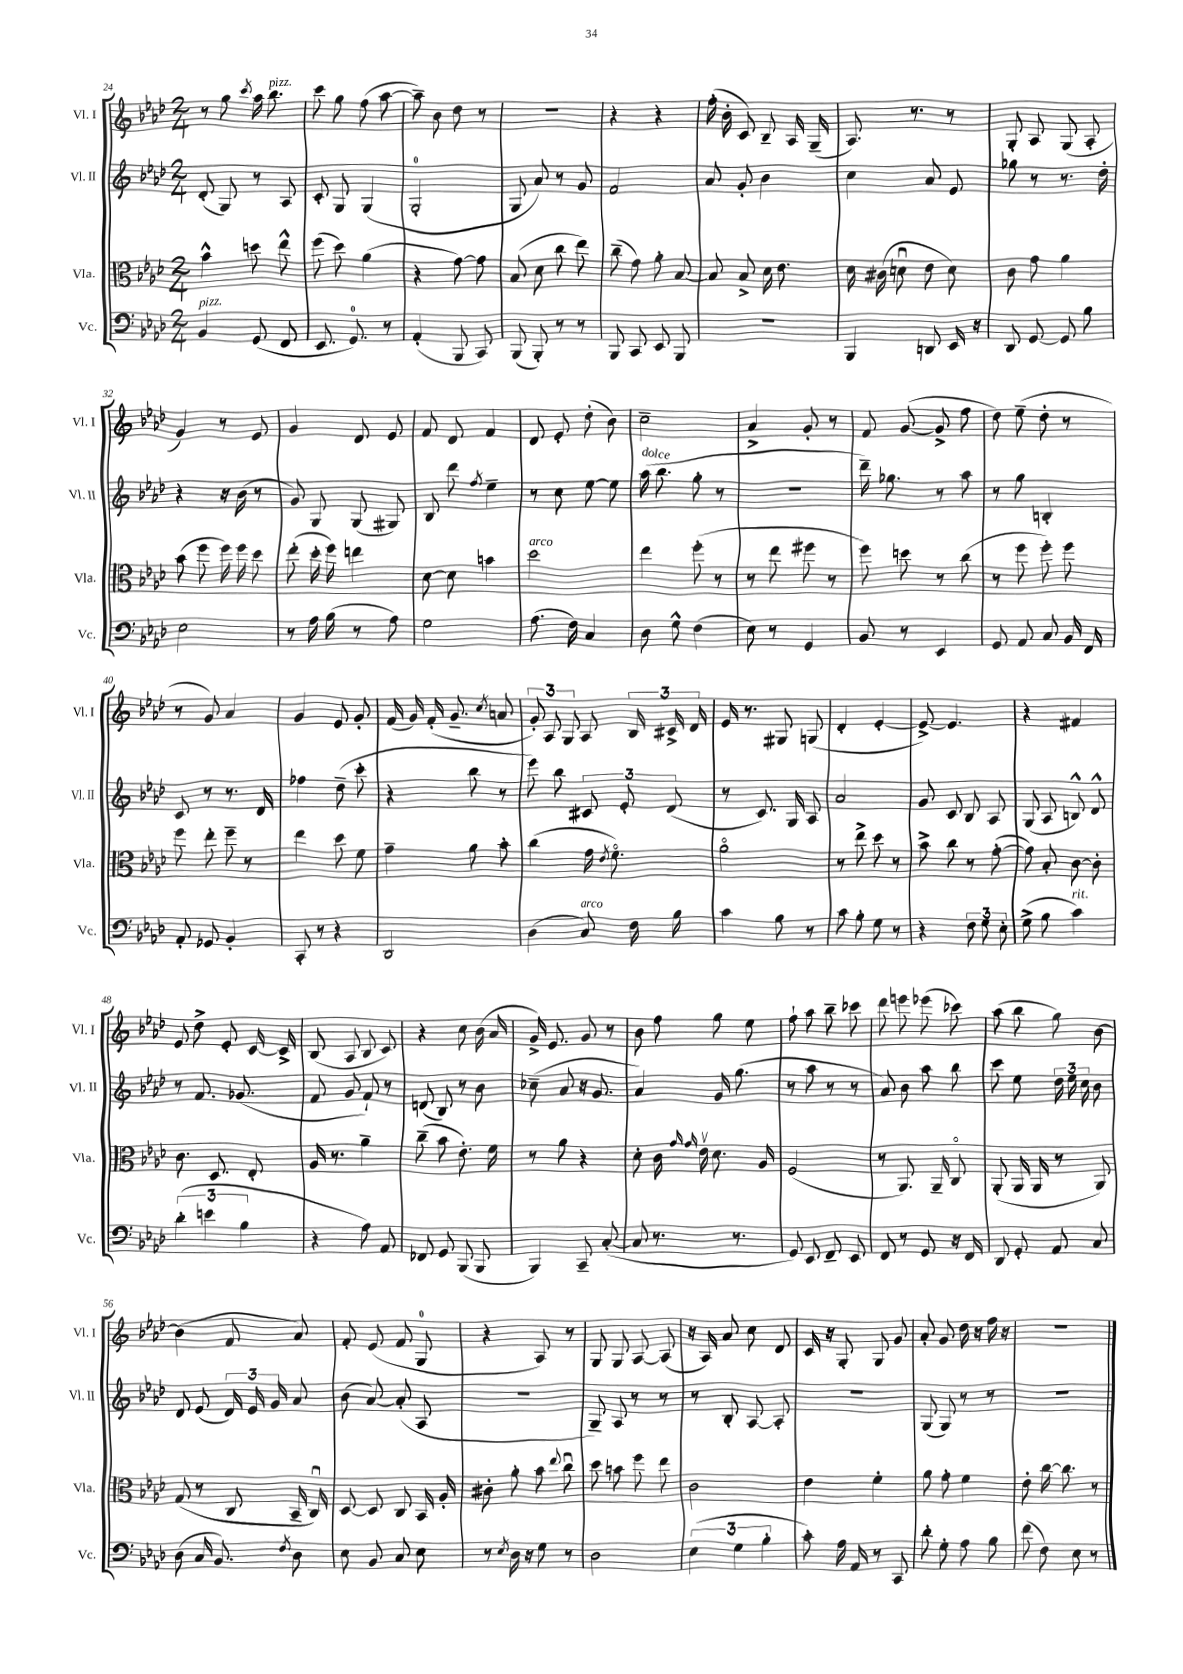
<<
\new StaffGroup <<
\new Staff = "s0" \with { instrumentName = "Vl. I" shortInstrumentName = "Vl. I" } {
    \clef treble \key aes \major \numericTimeSignature \time 2/4
    \autoBeamOff r8 g''8 \acciaccatura { c'''8 } aes''16 bes''8.^\markup { \italic "pizz." } |
    c'''8 g''8 f''8( aes''8~ |
    aes''8--) bes'8 des''8 r8 |
    r2 |
    r4 r4 |
    f''16-.( bes'16-. c'8) bes8-- aes16 g16--( |
    aes8.) r8. r8 |
    g8-. aes8 g8( aes8-. |
    g'4) r8 ees'8 |
    g'4 des'8 ees'8 |
    f'8 des'8 f'4 |
    des'8 ees'8-. des''8-.( bes'8) |
    c''2-- |
    aes'4-> g'8-. r8 |
    f'8 g'8~( g'8-> f''8 |
    des''8) ees''8--( des''8-. r8 |
    r8 g'8) aes'4 |
    g'4 ees'8 g'8-. |
    f'16( g'16) f'16-.( g'8.-- \acciaccatura { c''8 } a'8 |
    \tuplet 3/2 { g'8-.) aes8 g8 } aes8 \tuplet 3/2 { bes16 cis'16-> des'16 } |
    ees'16 r8. gis8 g8( |
    des'4-. ees'4~-. |
    ees'8~->) ees'4. |
    r4 fis'4 |
    ees'8 des''8-> ees'8-. c'16~ c'16-> |
    bes8( aes8 bes8 c'8) |
    r4 c''8 bes'16( aes'16 |
    g'16->) ees'8. g'8 r8 |
    bes'8 f''8 g''8 ees''8 |
    f''8-! aes''8 bes''8-- ces'''8 |
    des'''8 e'''8 ees'''8( ces'''8) |
    aes''8( bes''8 g''8) bes'8~ |
    bes'4( f'8 aes'8) |
    f'8-. ees'8( f'8 g8-0 |
    r4 aes8) r8 |
    g8 g8 aes8~ aes8( |
    r16 aes16) aes'8 c''8 des'8 |
    c'16 r16 g8-. g8 g'8 |
    aes'8-. g'8 des''16 r16 f''16 r16 |
    r2 \bar "|." |
}
\new Staff = "s1" \with { instrumentName = "Vl. II" shortInstrumentName = "Vl. II" } {
    \clef treble \key aes \major \numericTimeSignature \time 2/4
    \autoBeamOff des'8-.( g8) r8 aes8 |
    c'8-. g8 g4( |
    g2-0-. |
    g8 aes'8) r8 g'8 |
    f'2 |
    aes'8 g'8-. bes'4 |
    c''4 aes'8 ees'8 |
    ges''8 r8 r8. des''16-. |
    r4 r16 bes'16( r8 |
    g'8) g8 g8( gis8) |
    bes8 des'''8 \acciaccatura { f''8 } ees''4-- |
    r8 c''8 ees''8~ ees''8 |
    aes''16^\markup { \italic "dolce" }( bes''8. g''8-. r8 |
    r2 |
    des'''16--) ges''8. r8 aes''8 |
    r8 g''8 b4-. |
    c'8 r8 r8. des'16 |
    fes''4 des''8--( c'''8-. |
    r4 bes''8 r8 |
    ees'''8) bes''8 \tuplet 3/2 { cis'8 ees'8-. des'8( } |
    r8 c'8.) g16 aes8 |
    aes'2 |
    g'8 c'8 bes8 aes8 |
    g8( aes8 b8-^) des'8-^ |
    r8 f'8. ges'8.( |
    f'8 g'8 f'8-!) r8 |
    d'8( bes8) r8 bes'8 |
    ces''8--( aes'8 r16 g'8. |
    aes'4) g'16 g''8.( |
    r8 aes''8 r8 r8 |
    aes'8) bes'8 aes''8 bes''8 |
    c'''8 ees''8 \tuplet 3/2 { des''16 ees''16 c''16 } bes'8 |
    des'8 ees'8( \tuplet 3/2 { des'16) ees'16 g'16 } aes'8 |
    bes'8( aes'8~) aes'8-.( aes8 |
    R2 |
    g8--) aes8 r8 r8 |
    r8 bes8-. aes8~ aes8-. |
    R2 |
    g8( g8) r8 r8 |
    R2 \bar "|." |
}
\new Staff = "s2" \with { instrumentName = "Vla." shortInstrumentName = "Vla." } {
    \clef alto \key aes \major \numericTimeSignature \time 2/4
    \autoBeamOff bes'4-^ d''8 ees''8-^ |
    f''8( des''8) aes'4( |
    r4 g'8~) g'8 |
    bes8( des'8 c''8 ees''8) |
    c''8--( g'8) aes'8-. bes8~ |
    bes8 bes8-> des'16 ees'8. |
    des'16 cis'16( d'8\downbow ees'8 d'8) |
    c'8 g'8 aes'4 |
    bes'8( f''8 f''16) f''16 des''8 |
    ees''8-.( des''16-. f''16) e''4 |
    des'8~ des'8 b'4 |
    des''2^\markup { \italic "arco" } |
    ees''4 f''8-.( r8 |
    r8 ees''8 fis''8 r8 |
    f''8) d''8 r8 c''8( |
    r8 f''8 f''8-.) f''8 |
    f''8 ees''8-. f''8-- r8 |
    ees''4 des''8 f'8 |
    g'4-- aes'8 bes'8-. |
    c''4( g'16 \acciaccatura { ees'8 } f'8.\flageolet) |
    aes'2\flageolet |
    r8 ees''8-> des''8 r8 |
    bes'8-> c''8 r8 g'8~-.( |
    g'8) bes8-. c'8~ c'8-. |
    c'8. des8. ees8-. |
    aes16 r8. aes'4-- |
    c''8--( bes'8 ees'8.-.) f'16 |
    r8 aes'8 r4 |
    des'8-. c'16 \grace { g'16 g'16 } ees'16\upbow des'8. aes16 |
    f2( |
    r8 aes,8.) aes,16-- c8\flageolet |
    aes,8-.( aes,16 aes,16 r8 aes,8) |
    g8( r8 c8 bes,16-- c16\downbow) |
    des8~ des8 c8 bes,16 aes16-. |
    cis'8-. aes'8-. bes'8 \appoggiatura { ees''8 } c''8\downbow |
    des''8 b'8 f''8 ees''8 |
    c'2 |
    ees'4 f'4-. |
    aes'8 g'8-. f'4 |
    ees'8-. c''16~ c''8. r8 \bar "|." |
}
\new Staff = "s3" \with { instrumentName = "Vc." shortInstrumentName = "Vc." } {
    \clef bass \key aes \major \numericTimeSignature \time 2/4
    \autoBeamOff bes,4^\markup { \italic "pizz." } g,8( f,8 |
    ees,8. g,8.-0) r8 |
    aes,4-.( bes,,8 c,8) |
    bes,,8( bes,,8-.) r8 r8 |
    bes,,8 c,8 ees,8 bes,,8 |
    r2 |
    bes,,4 d,8 ees,16 r16 |
    des,8 g,8~ g,8 bes8 |
    ees2 |
    r8 aes16 bes16( r8 aes8) |
    g2 |
    aes8.( f16) c4 |
    des8 g8-^ f4( |
    ees8) r8 g,4 |
    bes,8 r8 ees,4 |
    g,8 aes,8 c8 bes,16 f,16 |
    aes,8-. ges,8 bes,4-. |
    c,8-. r8 r4 |
    des,2 |
    des4( c8^\markup { \italic "arco" }) f16 bes16 |
    c'4 bes8 r8 |
    c'8 bes8-. g8 r8 |
    r4 \tuplet 3/2 { f8 g8 ees8-. } |
    g8->( bes8 c'4^\markup { \italic "rit." }) |
    \tuplet 3/2 { des'4-.( e'4 bes4 } |
    r4 aes8) aes,8 |
    fes,8 g,8 bes,,8( bes,,8 |
    bes,,4) c,8-- c8~-.( |
    c8 r8. r8. |
    g,8) ees,8 f,8-- ees,8 |
    f,8 r8 g,8 r16 f,16 |
    des,8 g,8-. aes,8 c8 |
    des8( c16 bes,8.) \acciaccatura { f8 } des8 |
    ees8 bes,8 c8 ees8 |
    r8 \acciaccatura { ees8 } des16 r16 g8 r8 |
    des2 |
    \tuplet 3/2 { ees4( g4 bes4-. } |
    c'8-.) aes16 aes,16 r8 c,8 |
    des'8-. g8-. aes8 bes8 |
    f'8( f8) ees8 r8 \bar "|." |
}
>>
>>
\layout { \context { \Score currentBarNumber = #24 } }
